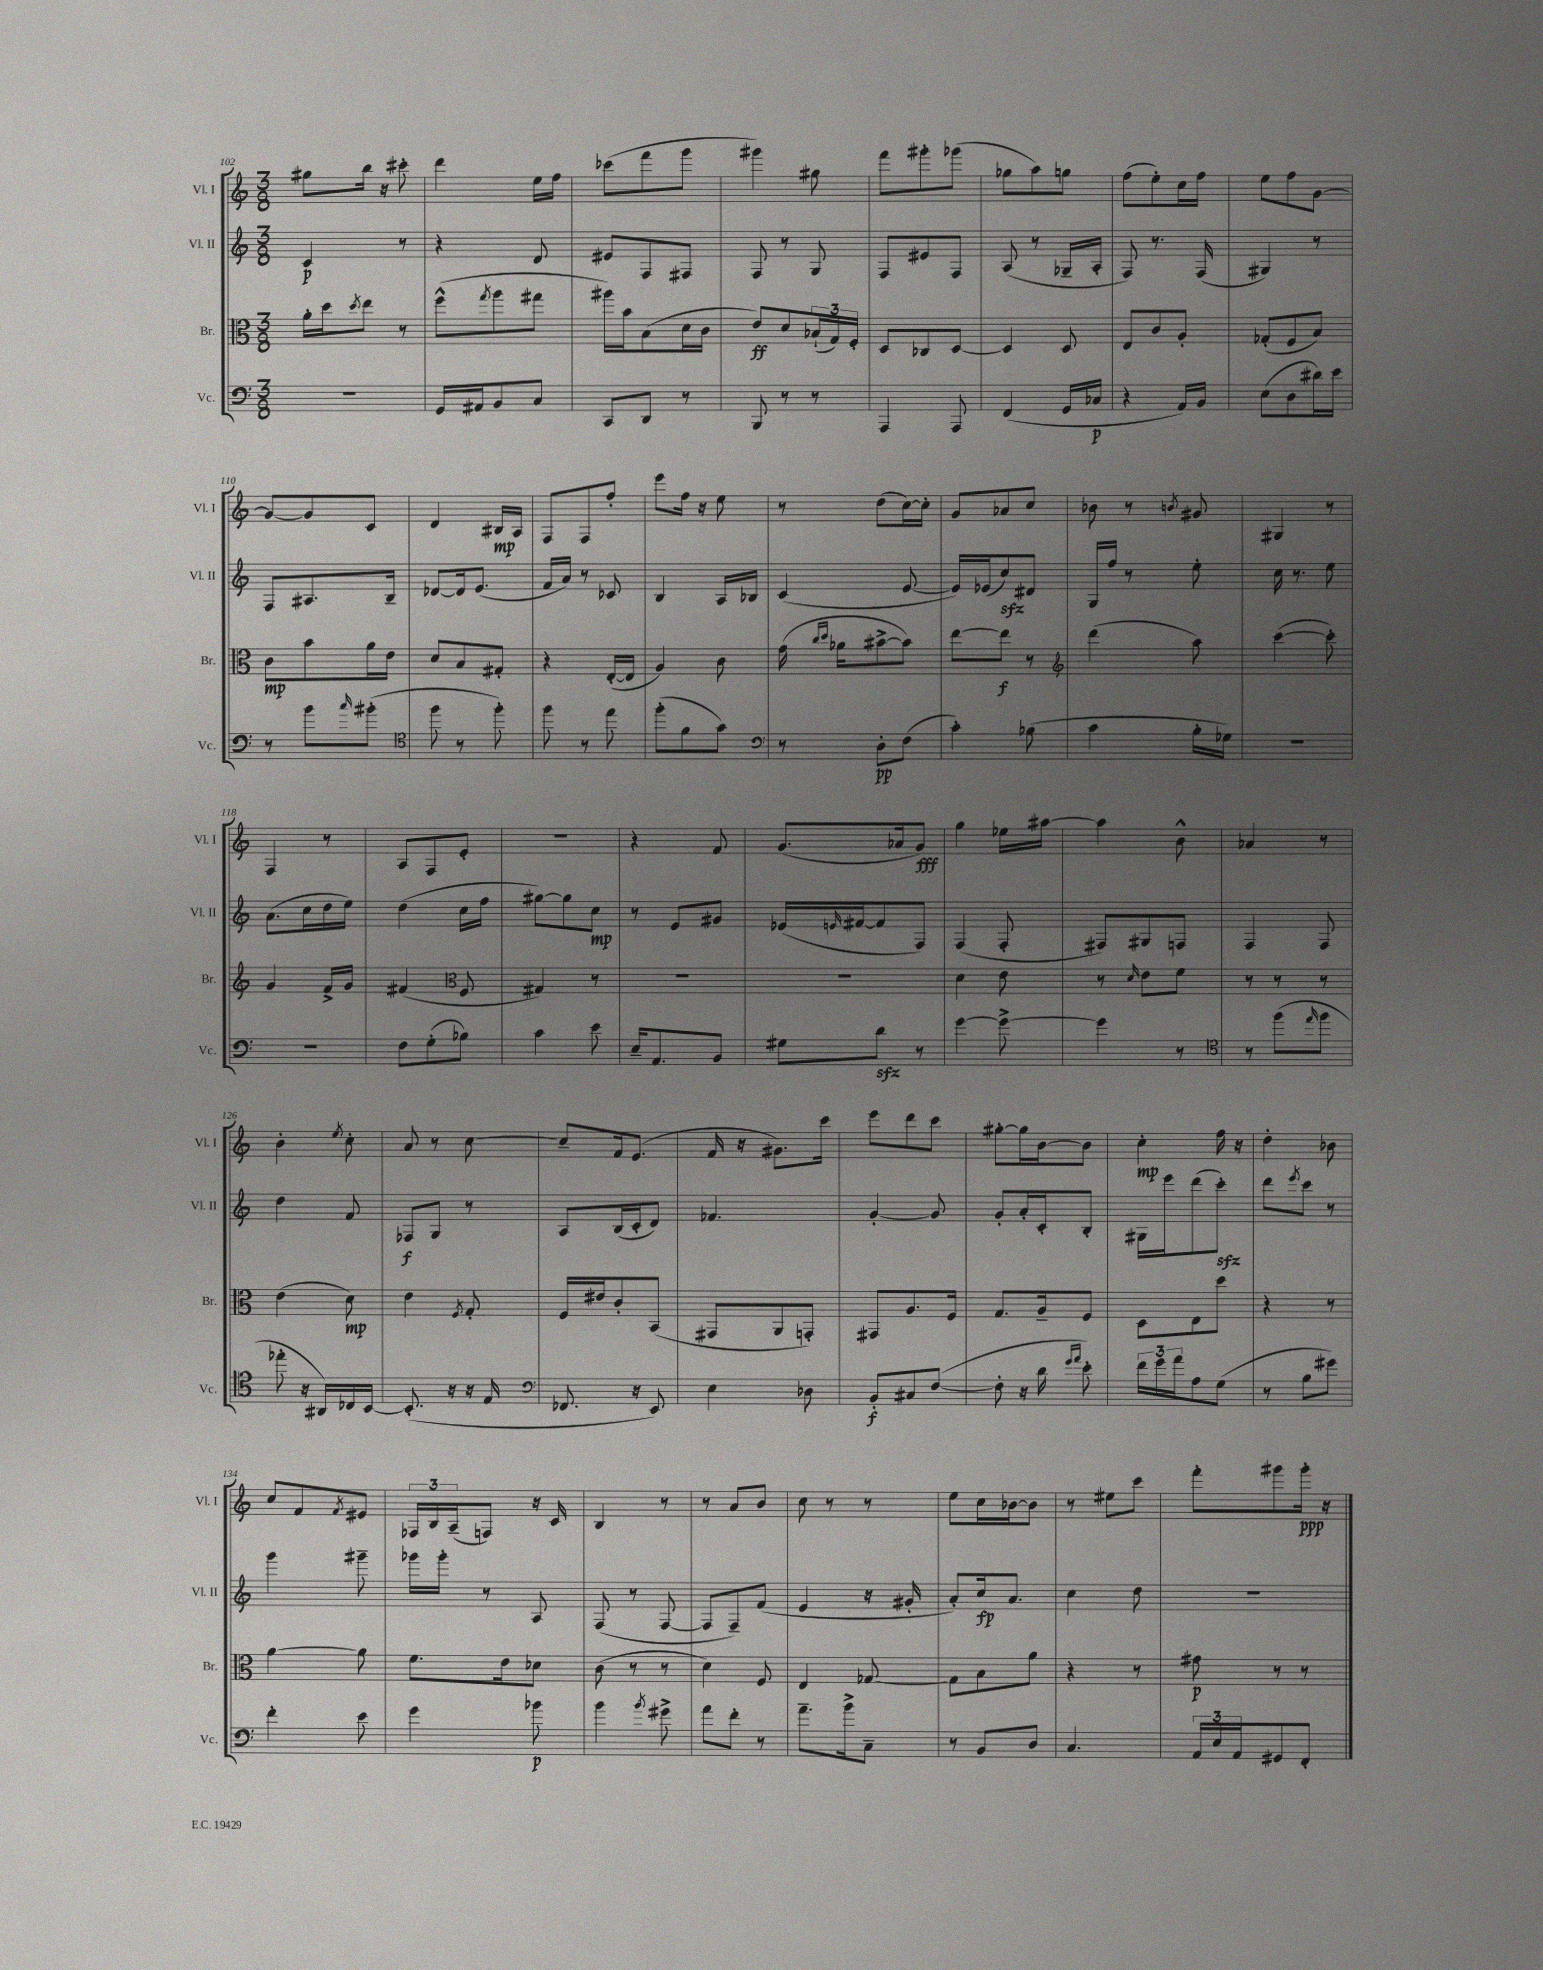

**kern	**dynam	**kern	**dynam	**kern	**dynam	**kern	**dynam
*part4	*part4	*part3	*part3	*part2	*part2	*part1	*part1
*staff4	*staff4	*staff3	*staff3	*staff2	*staff2	*staff1	*staff1
*I"Vc.	*	*I"Br.	*	*I"Vl. II	*	*I"Vl. I	*
*I'Vc.	*	*I'Br.	*	*I'Vl. II	*	*I'Vl. I	*
*clefF4	*	*clefC3	*	*clefG2	*	*clefG2	*
*k[]	*	*k[]	*	*k[]	*	*k[]	*
*M3/8	*	*M3/8	*	*M3/8	*	*M3/8	*
=102	=102	=102	=102	=102	=102	=102	=102
4.r	.	16a'\LL	.	4c/	p	8gg#X\L	.
.	.	16dd\J	.	.	.	.	.
.	.	8qdd/	.	.	.	.	.
.	.	8ee\J	.	.	.	16bb\Jk	.
.	.	.	.	.	.	16r	.
.	.	8r	.	8r	.	8ccc#X'\	.
=103	=103	=103	=103	=103	=103	=103	=103
16GG/LL	.	(8ff^^\L	.	4r	.	4ddd\	.
16AA#X/J	.	.	.	.	.	.	.
.	.	8qgg/	.	.	.	.	.
8BB/	.	8aa\	.	.	.	.	.
8C/J	.	8gg#X\J	.	8d/	.	16ee\LL	.
.	.	.	.	.	.	16ff\JJ	.
=104	=104	=104	=104	=104	=104	=104	=104
8CC/L	.	16aa#X\LL)	.	8e#X/L	.	(8ccc-X\L	.
.	.	16b\J	.	.	.	.	.
8DD/J	.	(8B\	.	8F/	.	8fff\	.
8r	.	16d\L	.	8F#X/J	.	8ggg\J	.
.	.	16c\JJ	.	.	.	.	.
=105	=105	=105	=105	=105	=105	=105	=105
8BBB/	.	8e/L)	ff	8F/	.	4ggg#X\)	.
8r	.	8d/	.	8r	.	.	.
8r	.	(24B-X`/L	.	8G/	.	8gg#X\	.
.	.	24G/)	.	.	.	.	.
.	.	24F'/JJ	.	.	.	.	.
=106	=106	=106	=106	=106	=106	=106	=106
4AAA/	.	8D/L	.	8F/L	.	8fff\L	.
.	.	8C-X/	.	8e#X/	.	8ggg#X'\	.
8AAA/	.	[8D/J	.	8F/J	.	(8ggg-X\J	.
=107	=107	=107	=107	=107	=107	=107	=107
(4FF/	.	4D/]	.	(8A/	.	8gg-X\L	.
.	.	.	.	8r	.	8aa\)	.
16GG/LL	.	8D/	.	16G-X~/LL	.	8ggn\J	.
16C-X/JJ	p	.	.	16A'/JJ	.	.	.
=108	=108	=108	=108	=108	=108	=108	=108
4r	.	8E/L	.	8F/)	.	(8ff\L	.
.	.	8c/	.	8.r	.	8ee'\)	.
16AA/LL)	.	8A'/J	.	.	.	16cc\L	.
16BB/JJ	.	.	.	(16F/	.	16ff\JJ	.
=109	=109	=109	=109	=109	=109	=109	=109
(8E\L	.	(8G-X'/L	.	4G#X/)	.	8ee\L	.
8D\	.	8F/	.	.	.	8ff\	.
16d#X\L)	.	8B/J)	.	8r	.	[8g\J	.
16e\JJ	.	.	.	.	.	.	.
!!LO:LB:g=z
=110	=110	=110	=110	=110	=110	=110	=110
8r	.	8c\L	mp	8F/L	.	8g/L_	.
8b\L	.	8b\	.	8.A#X/	.	8g/]	.
16qqcc/	.	.	.	.	.	.	.
(8b#X'\J	.	16a\L	.	.	.	8c/J	.
.	.	16e\JJ	.	16B~/Jk	.	.	.
=111	=111	=111	=111	=111	=111	=111	=111
*clefC4	*	*	*	*	*	*	*
8ff\	.	8d/L	.	[8d-X/L	.	4d/	.
8r	.	8B/	.	16d-/k]	.	.	.
.	.	.	.	(8.e/J	.	.	.
8ff'\)	.	8G#X'/J	.	.	.	16B#X/LL	mp
.	.	.	.	.	.	16A/JJ	.
=112	=112	=112	=112	=112	=112	=112	=112
8ff\	.	4r	.	16f/LL	.	8F/L	.
.	.	.	.	16a/JJ)	.	.	.
8r	.	.	.	8r	.	8F/	.
8ee\	.	([16E'/LL	.	8c-X/	.	8ff'/J	.
.	.	16E/JJ]	.	.	.	.	.
=113	=113	=113	=113	=113	=113	=113	=113
(8ff'\L	.	4A/)	.	4B/	.	8eee\L	.
8f\	.	.	.	.	.	16ff\Jk	.
.	.	.	.	.	.	16r	.
8g\J)	.	8c\	.	16A/LL	.	8ee\	.
.	.	.	.	16B-X/JJ	.	.	.
=114	=114	=114	=114	=114	=114	=114	=114
*clefF4	*	*	*	*	*	*	*
8r	.	(16g\	.	(4c/	.	8r	.
.	.	16qqcc/LL	.	.	.	.	.
.	.	16qqdd/JJ	.	.	.	.	.
.	.	16a-X\KL	.	.	.	.	.
8D'\L	pp	[8b#X^\	.	.	.	(8dd\L	.
(8F\J	.	8b#\J])	.	[8e/	.	[16cc\L)	.
.	.	.	.	.	.	16cc'\JJ]	.
=115	=115	=115	=115	=115	=115	=115	=115
4c'\)	.	[8ee\L	.	16e/LL])	.	8g/L	.
.	.	.	.	(16e-X/J	.	.	.
.	.	8ee\J]	f	8cczz/)	.	8a-X/	.
(8B-X\	.	8r	.	8d#X/J	.	8cc/J	.
=116	=116	=116	=116	=116	=116	=116	=116
*	*	*clefG2	*	*	*	*	*
4c\	.	(4ddd\	.	16G/LL	.	8b-X\	.
.	.	.	.	16ff/JJ	.	.	.
.	.	.	.	8r	.	8r	.
.	.	.	.	.	.	8qbn/	.
16B'\LL	.	8aa\)	.	8ee'\	.	8g#X/	.
16G-X\JJ)	.	.	.	.	.	.	.
=117	=117	=117	=117	=117	=117	=117	=117
4.r	.	([4ccc\	.	16cc\	.	4G#X/	.
.	.	.	.	8.r	.	.	.
.	.	8ccc'\])	.	8ee\	.	8r	.
!!LO:LB:g=z
=118	=118	=118	=118	=118	=118	=118	=118
4.r	.	4g/	.	(8.a\L	.	4F/	.
.	.	.	.	16cc\L	.	.	.
.	.	16f^/LL	.	16dd\	.	8r	.
.	.	16g/JJ	.	16ee\JJ)	.	.	.
=119	=119	=119	=119	=119	=119	=119	=119
8F\L	.	(4f#X/	.	(4dd\	.	8A/L	.
(8G'\	.	.	.	.	.	8F/	.
*	*	*clefC3	*	*	*	*	*
8B-X\J)	.	8F/	.	16cc\LL	.	8e'/J	.
.	.	.	.	16ff\JJ	.	.	.
=120	=120	=120	=120	=120	=120	=120	=120
4c\	.	4G#X/)	.	[8gg#X\L)	.	4.r	.
.	.	.	.	8gg#\]	.	.	.
8e\	.	8r	.	8cc\J	mp	.	.
=121	=121	=121	=121	=121	=121	=121	=121
16E~/KL	.	4.r	.	8r	.	4r	.
8.AA/	.	.	.	.	.	.	.
.	.	.	.	8e/L	.	.	.
8BB/J	.	.	.	8g#X/J	.	8f/	.
=122	=122	=122	=122	=122	=122	=122	=122
8G#X\L	.	4.r	.	(16e-X/LL	.	(8.g/L	.
.	.	.	.	16qqen/	.	.	.
.	.	.	.	[16f#X/J	.	.	.
8dzz\J	.	.	.	8f#/]	.	.	.
.	.	.	.	.	.	16a-X/k	.
8r	.	.	.	8F/J)	.	8g/J)	fff
=123	=123	=123	=123	=123	=123	=123	=123
[4g\	.	4d\	.	(4F/	.	4gg\	.
8g^\_	.	8e\	.	8F'/	.	16ee-X\LL	.
.	.	.	.	.	.	[16aa#X\JJ	.
=124	=124	=124	=124	=124	=124	=124	=124
4g\]	.	8r	.	8F#X/L)	.	4aa#\]	.
.	.	16qqd/	.	.	.	.	.
.	.	8e\L	.	8G#X/	.	.	.
8r	.	8f\J	.	8Fn/J	.	8b^^\	.
=125	=125	=125	=125	=125	=125	=125	=125
*clefC4	*	*	*	*	*	*	*
8r	.	8r	.	4F/	.	4a-X/	.
(8ff\L	.	8r	.	.	.	.	.
16qqee/	.	.	.	.	.	.	.
8ff\J	.	8r	.	8F/	.	8r	.
!!LO:LB:g=z
=126	=126	=126	=126	=126	=126	=126	=126
8ee-X'\	.	(4e\	.	4dd\	.	4b'\	.
16r	.	.	.	.	.	.	.
16AA#X/LL)	.	.	.	.	.	.	.
.	.	.	.	.	.	8qee/	.
16C-X/	.	8d\)	mp	8f/	.	8cc'\	.
[16BB/JJ	.	.	.	.	.	.	.
=127	=127	=127	=127	=127	=127	=127	=127
(8.BB'/]	.	4e\	.	8F-X/L	f	8a/	.
.	.	.	.	8G/J	.	8r	.
16r	.	.	.	.	.	.	.
.	.	8qF/	.	.	.	.	.
16r	.	8G'/	.	8r	.	[8cc\	.
16E/	.	.	.	.	.	.	.
=128	=128	=128	=128	=128	=128	=128	=128
*clefF4	*	*	*	*	*	*	*
8.FF-X/	.	16F/LL	.	8A/L	.	8cc~/L]	.
.	.	16e#X/J	.	.	.	.	.
.	.	8c'/	.	(16B/L	.	16f/k	.
16r	.	.	.	16c'/J	.	(8.e/J	.
8EE/)	.	(8BB/J	.	8d/J)	.	.	.
=129	=129	=129	=129	=129	=129	=129	=129
4E\	.	8GG#X/L	.	4.f-X/	.	16f/	.
.	.	.	.	.	.	16r	.
.	.	8AA/	.	.	.	8.g#X\L)	.
8D-X\	.	8GGn'/J)	.	.	.	.	.
.	.	.	.	.	.	16ccc\Jk	.
=130	=130	=130	=130	=130	=130	=130	=130
8BB'/L	f	8GG#X/L	.	[4g'/	.	8eee\L	.
8C#X/	.	8.A/	.	.	.	8ddd\	.
([8F/J	.	.	.	8g/]	.	8ccc\J	.
.	.	16F/Jk	.	.	.	.	.
=131	=131	=131	=131	=131	=131	=131	=131
8F'\]	.	8.G/L	.	8g'/L	.	[8gg#X'\L	.
16r	.	.	.	16a'/L	.	16gg#\L]	.
16d\	.	16A~/k	.	16c'/J	.	[16b\J	.
16qqg/LL	.	.	.	.	.	.	.
16qqa/JJ	.	.	.	.	.	.	.
8e'\)	.	8F/J	.	8B'/J	.	8b\J]	.
=132	=132	=132	=132	=132	=132	=132	=132
24f\LL	.	8D\L	.	16G#X\LL	.	4cc'\	mp
24g\	.	.	.	.	.	.	.
.	.	.	.	16eee\J	.	.	.
24a\J	.	.	.	.	.	.	.
8A\	.	8E\	.	(8ddd\	.	.	.
(8G\J	.	8dd\J	.	8ccczz'\J)	.	16ff\	.
.	.	.	.	.	.	16r	.
=133	=133	=133	=133	=133	=133	=133	=133
8r	.	4r	.	8ddd\L	.	4dd'\	.
.	.	.	.	8qeee/	.	.	.
8B\L	.	.	.	8ccc\J	.	.	.
8g#X\J)	.	8r	.	8r	.	8b-X\	.
!!LO:LB:g=z
=134	=134	=134	=134	=134	=134	=134	=134
4f'\	.	[4a\	.	4ggg\	.	8cc/L	.
.	.	.	.	.	.	8f/	.
.	.	.	.	.	.	8qf/	.
8e\	.	8a\]	.	8ggg#X~\	.	8e#X/J	.
=135	=135	=135	=135	=135	=135	=135	=135
4g\	.	8.f\L	.	16ggg-X\LL	.	24F-X/LL	.
.	.	.	.	.	.	24B/	.
.	.	.	.	16ggg-'\JJ	.	.	.
.	.	.	.	.	.	(24A~/J	.
.	.	.	.	8r	.	8Fn/J)	.
.	.	16e\k	.	.	.	.	.
8b-X\	p	8d-X\J	.	8A/	.	16r	.
.	.	.	.	.	.	16c/	.
=136	=136	=136	=136	=136	=136	=136	=136
4b\	.	(8c\	.	(8F/	.	4B/	.
.	.	8r	.	8r	.	.	.
8qb/	.	.	.	.	.	.	.
8g#X^\	.	8r	.	[8F/	.	8r	.
=137	=137	=137	=137	=137	=137	=137	=137
8a\L	.	4d\)	.	8F/L]	.	8r	.
8f'\J	.	.	.	8F~/)	.	8a/L	.
8r	.	8F/	.	(8f/J	.	8b/J	.
=138	=138	=138	=138	=138	=138	=138	=138
8.a~\L	.	4E/	.	4e/	.	8cc\	.
.	.	.	.	.	.	8r	.
16b^\k	.	.	.	.	.	.	.
8C~\J	.	[8G-X/	.	16r	.	8r	.
.	.	.	.	16g#X'/	.	.	.
=139	=139	=139	=139	=139	=139	=139	=139
8r	.	8G-\L]	.	8a'/L)	.	8ee\L	.
8BB/L	.	8B\	.	16cc/k	fp	16cc\L	.
.	.	.	.	8.a/J	.	[16b-X\J	.
8D/J	.	8a\J	.	.	.	8b-\J]	.
=140	=140	=140	=140	=140	=140	=140	=140
4.C/	.	4r	.	4cc\	.	8r	.
.	.	.	.	.	.	8ee#X\L	.
.	.	8r	.	8dd\	.	8ccc\J	.
=141	=141	=141	=141	=141	=141	=141	=141
24AA/LL	.	8g#X\	p	4.r	.	8fff'\L	.
24E/	.	.	.	.	.	.	.
24AA/J	.	.	.	.	.	.	.
8GG#X/	.	8r	.	.	.	8ggg#X\	.
8FF'/J	.	8r	.	.	.	16ggg#'\Jk	ppp
.	.	.	.	.	.	16r	.
==	==	==	==	==	==	==	==
*-	*-	*-	*-	*-	*-	*-	*-
